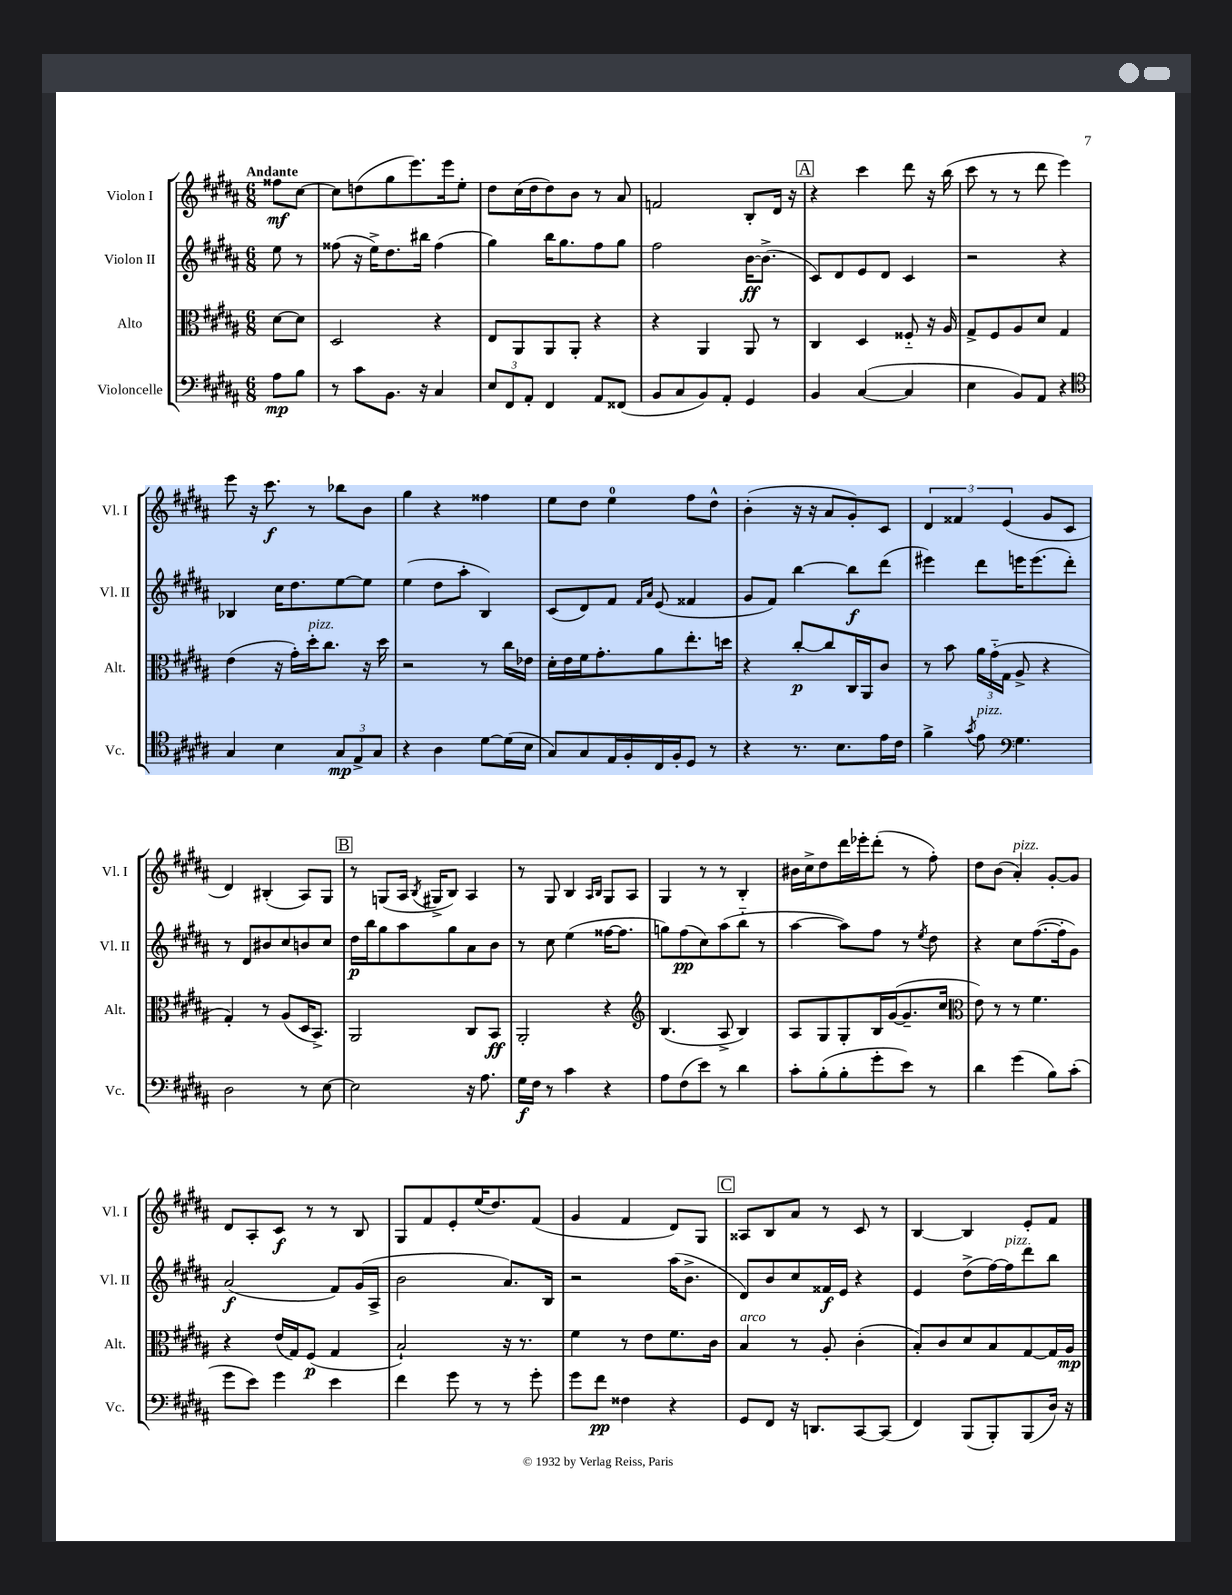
<<
\new StaffGroup <<
\new Staff = "s0" \with { instrumentName = "Violon I" shortInstrumentName = "Vl. I" } {
    \clef treble \key b \major \numericTimeSignature \time 6/8 \partial 4 \tempo "Andante"
    \autoBeamOff fisis''8[\mf cis''8]~ |
    cis''8[ d''8( gis''8 e'''8.) e'''16 e''8]-. |
    dis''8[ cis''16( dis''16 dis''8) b'8] r8 ais'8 |
    f'2 b8[-. dis'16] r16 |
    \mark \markup { \box "A" } r4 cis'''4 dis'''8 r16 b''16( |
    cis'''8 r8 r8 dis'''8 e'''4) |
    e'''8 r16 cis'''8.\f r8 bes''8[ b'8] |
    gis''4 r4 fisis''4 |
    e''8[ dis''8] e''4-0 fis''8[ dis''8]-^ |
    b'4-.( r16 r16 ais'8[ gis'8-.) cis'8] |
    \tuplet 3/2 { dis'4 fisis'4 e'4( } gis'8[ cis'8] |
    dis'4) bis4-.( ais8[) gis8] |
    \mark \markup { \box "B" } r8 g8[( ais16] \acciaccatura { b8 } gis16[-> b8]) ais4 |
    r8 gis8 b4 \grace { ais16[ b16] } gis8[ ais8] |
    gis4 r8 r8 b4-. |
    bis'16[ cis''16-> dis''8 dis'''16 ees'''16-. dis'''8]-.( r8 fis''8-.) |
    dis''8[ b'8]( ais'4-.^\markup { \italic "pizz." }) gis'8[~-. gis'8] |
    dis'8[ ais8-. cis'8]\f r8 r8 b8 |
    gis8[ fis'8 e'8-. e''16( dis''8.) fis'8]( |
    gis'4 fis'4 dis'8[) gis8] |
    \mark \markup { \box "C" } aisis8[ b8 ais'8] r8 cis'8 r8 |
    b4~ b4 e'8[-. fis'8] \bar "|." |
}
\new Staff = "s1" \with { instrumentName = "Violon II" shortInstrumentName = "Vl. II" } {
    \clef treble \key b \major \numericTimeSignature \time 6/8 \partial 4
    \autoBeamOff e''8 r8 |
    fisis''8( r16 e''16[->) dis''8. bis''16] fisis''4( |
    gis''4) b''16[ gis''8. fis''8 gis''8] |
    fis''2 b'16[~\ff b'8.]->( |
    \mark \markup { \box "A" } cis'8[) dis'8 e'8 dis'8] cis'4 |
    r2 r4 |
    bes4 cis''16[ dis''8. e''8~ e''8] |
    e''4( dis''8[ ais''8]-. b4) |
    cis'8[( dis'8) fis'8] \grace { fis'16[ ais'16] } e'8( fisis'4 |
    gis'8[ fis'8]) b''4~ b''8[\f dis'''8]( |
    eis'''4) dis'''8[ e'''16 e'''8.( dis'''8]-.) |
    r8 dis'8[ bis'8 cis''8 b'8 cis''8] |
    \mark \markup { \box "B" } dis''16[\p b''16 gis''8 ais''8 gis''8 ais'8 b'8] |
    r8 cis''8 e''4( fisis''16[~ fisis''8.] |
    g''8[) fis''8\pp( cis''8) ais''8( b''8]-_ r8 |
    ais''4~ ais''8[) fis''8] r8 \acciaccatura { e''8 } dis''8 |
    r4 cis''8[ fis''8.~( fis''16-. gis'8]) |
    ais'2\f( fis'8[) gis'16( ais16]-> |
    b'2 ais'8.[) b16] |
    r2 ais''16[( b'8.]-> |
    \mark \markup { \box "C" } dis'8[) b'8 cis''8 fisis'16\f e'16] r4 |
    e'4 dis''8[->( fis''16~) fis''16^\markup { \italic "pizz." } dis'''8 b''8] \bar "|." |
}
\new Staff = "s2" \with { instrumentName = "Alto" shortInstrumentName = "Alt." } {
    \clef alto \key b \major \numericTimeSignature \time 6/8 \partial 4
    \autoBeamOff dis'8[~ dis'8] |
    dis2 r4 |
    e8[ ais,8 ais,8 ais,8]-. r4 |
    r4 ais,4 ais,8 r8 |
    \mark \markup { \box "A" } cis4 dis4 fisis8-_ r16 ais16 |
    gis8[-> fis8 ais8 dis'8] gis4 |
    e'4( r16 gis'16[-.) dis''16-.^\markup { \italic "pizz." } cis''8.] r16 dis''16 |
    r2 r8 cis''16[ ees'16] |
    dis'16[-. e'16 fis'16 gis'8.-. ais'8 e''8.-. d''16] |
    r4 cis''8[~-.\p cis''8 cis16 ais,16 cis'8] |
    r8 b'8 \tuplet 3/2 { ais'16[ gis'16-_( gis16] } ais8-> r4 |
    gis4-.) r8 ais8[( dis16 b,8.]->) |
    \mark \markup { \box "B" } ais,2 cis8[ b,8]\ff |
    ais,2-. r4 |
    \clef treble b4.( ais8-> b4) |
    ais8[ gis8 gis8-. b16 gis'16~( gis'8.-- cis''16] |
    \clef alto e'8) r8 r8 fis'4. |
    r4 e'16[( gis16) fis8]\p( gis4 |
    b2-!) r16 r8. |
    fis'4 r8 e'8[ fis'8. cis'16] |
    \mark \markup { \box "C" } b4^\markup { \italic "arco" } r8 ais8-. cis'4-.( |
    b8[-.) cis'8 dis'8 b8 gis8~ gis16 ais16]\mp \bar "|." |
}
\new Staff = "s3" \with { instrumentName = "Violoncelle" shortInstrumentName = "Vc." } {
    \clef bass \key b \major \numericTimeSignature \time 6/8 \partial 4
    \autoBeamOff ais8[\mp b8] |
    r8 cis'8[ b,8.] r16 cis4 |
    \tuplet 3/2 { e8[ fis,8 ais,8]-. } fis,4 ais,8[ fisis,8]( |
    b,8[ cis8 b,8) ais,8]-. gis,4 |
    \mark \markup { \box "A" } b,4 cis4~( cis4 |
    e4 b,8[) ais,8] r4 |
    \clef tenor gis4 b4 \tuplet 3/2 { gis8[\mp e8-> gis8] } |
    r4 ais4 dis'8[~ dis'16( b16] |
    gis8[) gis8 e16 fis16-. cis16 fis16-. dis8] r8 |
    r4 r8. b8.[ e'16 cis'16] |
    fis'4-> \acciaccatura { gis'8 } e'8^\markup { \italic "pizz." } \clef bass gis4. |
    dis2 r8 e8~ |
    \mark \markup { \box "B" } e2 r16 ais8. |
    gis16[\f fis16] r8 cis'4 r4 |
    ais8[ fis8( e'8]) r8 dis'4 |
    cis'8[-. b8-.( b8-. gis'8-. e'8]) r8 |
    dis'4 gis'4( b8[) cis'8]-.( |
    gis'8[ e'8]) gis'4 e'4 |
    fis'4 gis'8 r8 r8 gis'8-. |
    gis'8[ fis'8]\pp fisis4 r4 |
    \mark \markup { \box "C" } gis,8[ fis,8] r16 d,8.[ cis,8~ cis,8]( |
    fis,4) b,,8[( b,,8-.) b,,8( dis16]) r16 \bar "|." |
}
>>
>>
\layout { \context { \Score \remove "Bar_number_engraver" } }
